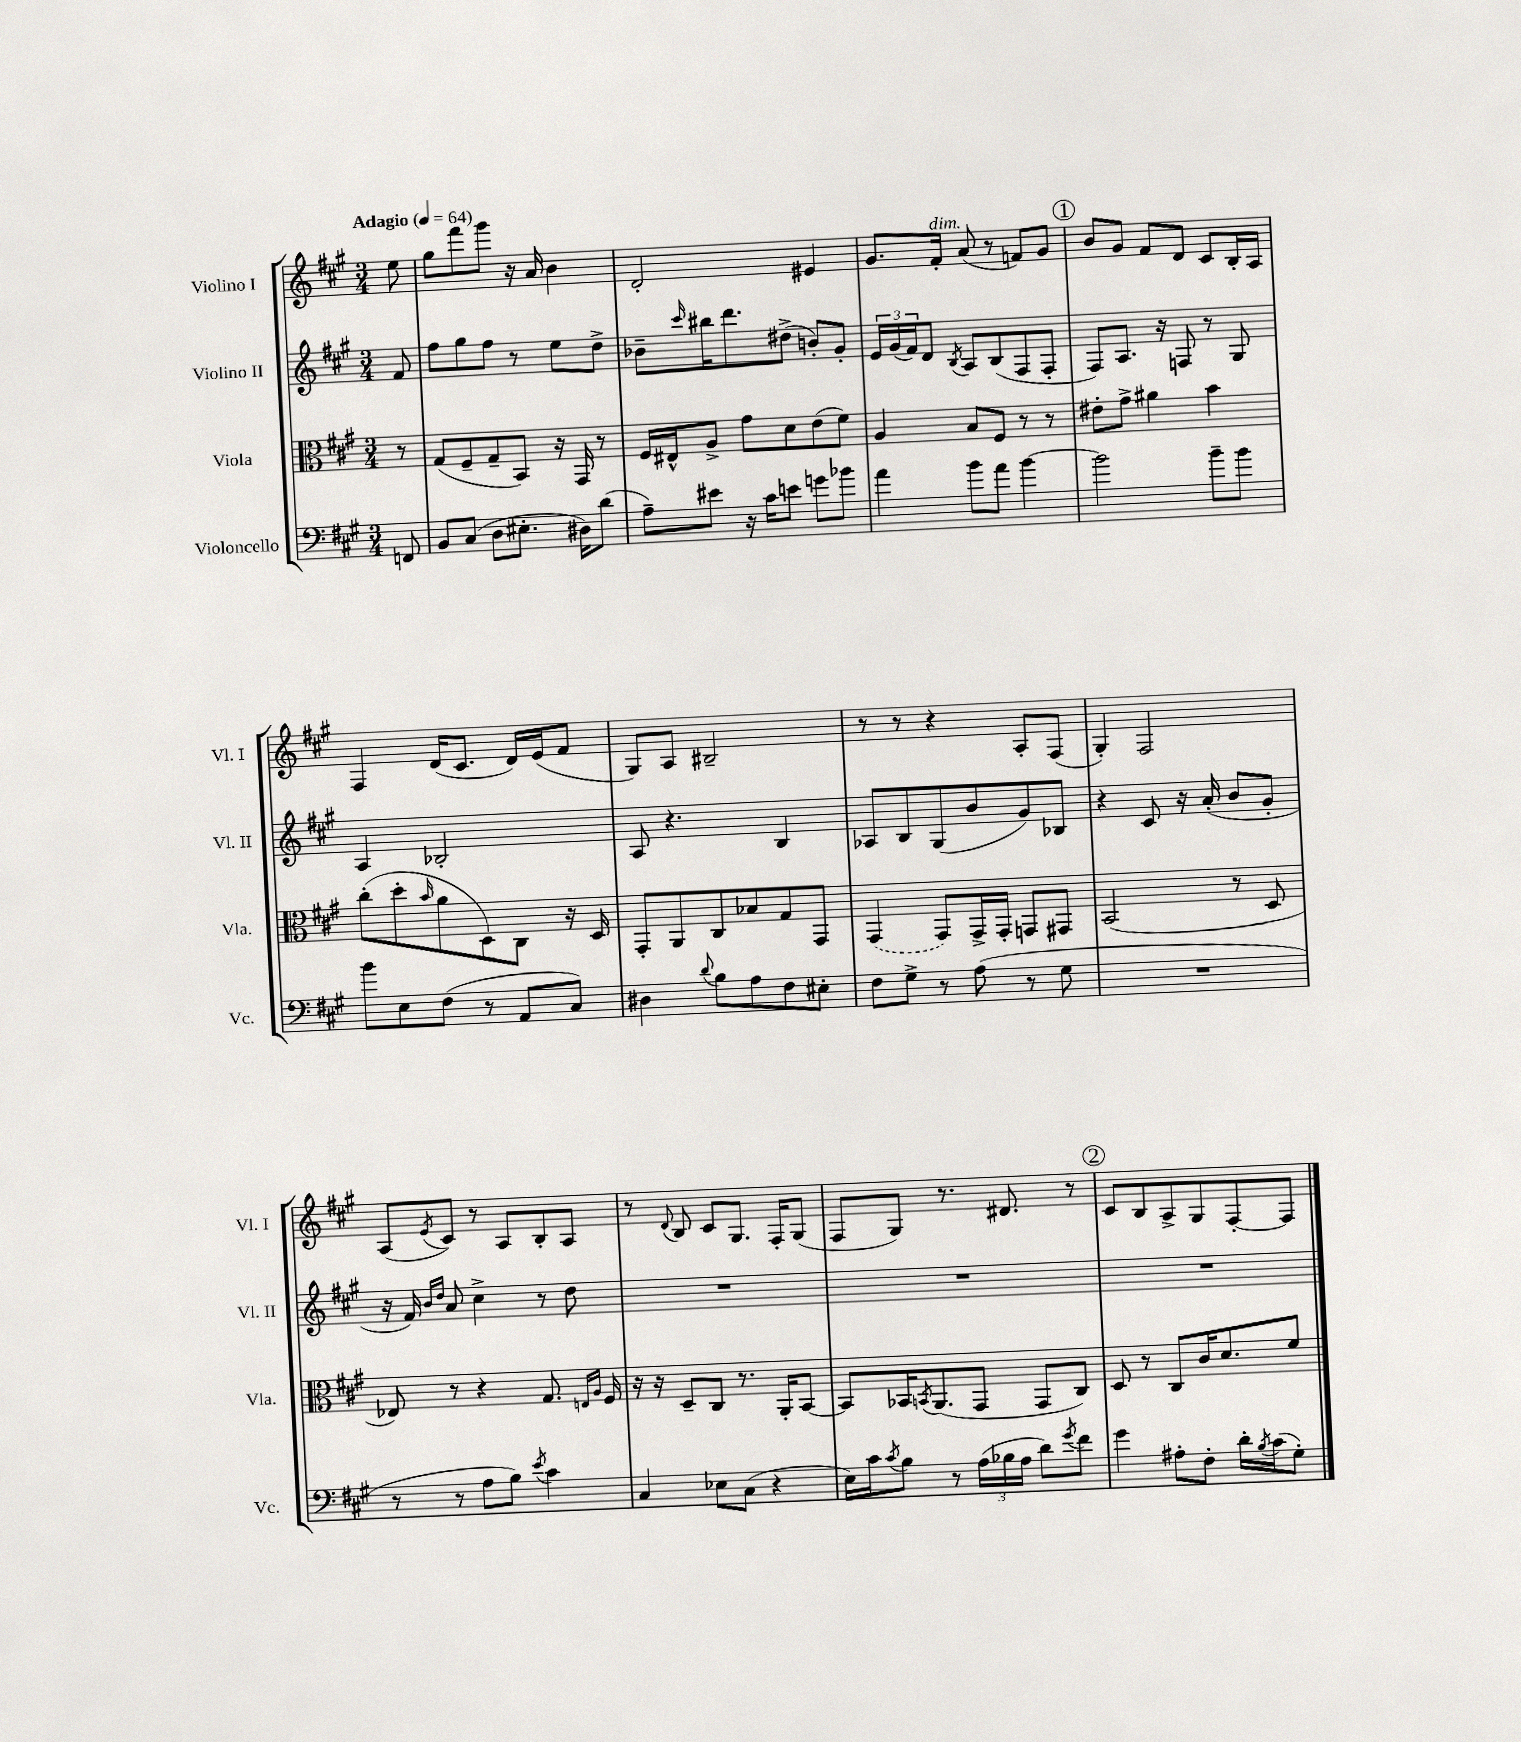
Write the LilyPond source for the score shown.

<<
\new StaffGroup <<
\new Staff = "s0" \with { instrumentName = "Violino I" shortInstrumentName = "Vl. I" } {
    \clef treble \key a \major \numericTimeSignature \time 3/4 \partial 8 \tempo "Adagio" 4 = 64
    e''8 |
    gis''8 fis'''8 gis'''8 r16 a'16 b'4 |
    d'2-. eis'4 |
    gis'8. fis'16-.^\markup { \italic "dim." } a'8( r8 f'8) gis'8 |
    \mark \markup { \circle "1" } b'8 gis'8 fis'8 d'8 cis'8 b16-. a16 |
    fis4 d'16( cis'8. d'16) e'16( fis'8 |
    gis8) a8 bis2-- |
    r8 r8 r4 a8-. fis8( |
    gis4-.) fis2 |
    a8( \acciaccatura { e'8 } cis'8) r8 a8 b8-. a8 |
    r8 \appoggiatura { d'8 } b8 cis'8 gis8. fis16-. gis8( |
    fis8 gis8) r8. dis'8. r8 |
    \mark \markup { \circle "2" } cis'8 b8 a8-> gis8 fis8~-. fis8 \bar "|." |
}
\new Staff = "s1" \with { instrumentName = "Violino II" shortInstrumentName = "Vl. II" } {
    \clef treble \key a \major \numericTimeSignature \time 3/4 \partial 8
    fis'8 |
    fis''8 gis''8 fis''8 r8 e''8 d''8-> |
    bes'8-- \grace { cis'''16 } bis''16 d'''8. dis''8->( b'8-.) gis'8-. |
    \tuplet 3/2 { e'16 gis'16( fis'16) } d'8 \acciaccatura { b8 } a8 b8( fis8 fis8-. |
    \mark \markup { \circle "1" } fis8) a8. r16 f8 r8 gis8 |
    a4 bes2-. |
    a8 r4. b4 |
    aes8 b8 gis8( b'8 gis'8) bes8 |
    r4 cis'8 r16 a'16-.( b'8 gis'8-. |
    r16 fis'16) \grace { b'16 d''16 } a'8 cis''4-> r8 d''8 |
    R2. |
    R2. |
    \mark \markup { \circle "2" } R2. \bar "|." |
}
\new Staff = "s2" \with { instrumentName = "Viola" shortInstrumentName = "Vla." } {
    \clef alto \key a \major \numericTimeSignature \time 3/4 \partial 8
    r8 |
    gis8( fis8-- gis8-- b,8) r16 gis,16 r8 |
    fis16 eis16-^ a8-> gis'8 d'8 e'8( fis'8) |
    a4 b8 fis8 r8 r8 |
    \mark \markup { \circle "1" } eis'8-. gis'8-> ais'4 b'4 |
    cis''8-.( d''8-. \grace { b'16 } a'8 d8) cis8 r16 d16 |
    gis,8-. a,8 cis8 bes8 gis8 gis,8 |
    \once \slurDashed gis,4( gis,8) gis,16-> gis,16-. g,8 gis,8 |
    b,2( r8 d8 |
    ees8) r8 r4 gis8. \grace { e16 a16 } fis16 |
    r16 r16 d8-- cis8 r8. a,16-. b,8~ |
    b,8 bes,16 \acciaccatura { b,8 } a,8.( gis,8 gis,8 cis8) |
    \mark \markup { \circle "2" } d8 r8 cis8 cis'16 d'8. fis'8 \bar "|." |
}
\new Staff = "s3" \with { instrumentName = "Violoncello" shortInstrumentName = "Vc." } {
    \clef bass \key a \major \numericTimeSignature \time 3/4 \partial 8
    f,8 |
    b,8 cis8( d8 eis8.-. dis16) d'8( |
    a8--) eis'8 r16 cis'16 e'8 g'8 bes'8 |
    a'4 b'8 a'8 b'4~ |
    \mark \markup { \circle "1" } b'2 b'8-- b'8 |
    b'8 e8 fis8( r8 a,8 cis8) |
    dis4 \appoggiatura { d'8 } b8 a8 fis8 eis8-. |
    fis8 gis8-> r8 a8( r8 gis8 |
    R2. |
    r8 r8 a8 b8) \acciaccatura { e'8 } cis'4 |
    cis4 ees8 cis8( r4 |
    e16) cis'16 \acciaccatura { cis'8 } b8 r8 \tuplet 3/2 { a16( bes16 a16 } d'8) \acciaccatura { gis'8 } fis'8 |
    \mark \markup { \circle "2" } gis'4 ais8-. fis8-. d'16-. \acciaccatura { b8 } cis'16( gis8-.) \bar "|." |
}
>>
>>
\layout { \context { \Score \remove "Bar_number_engraver" } }
